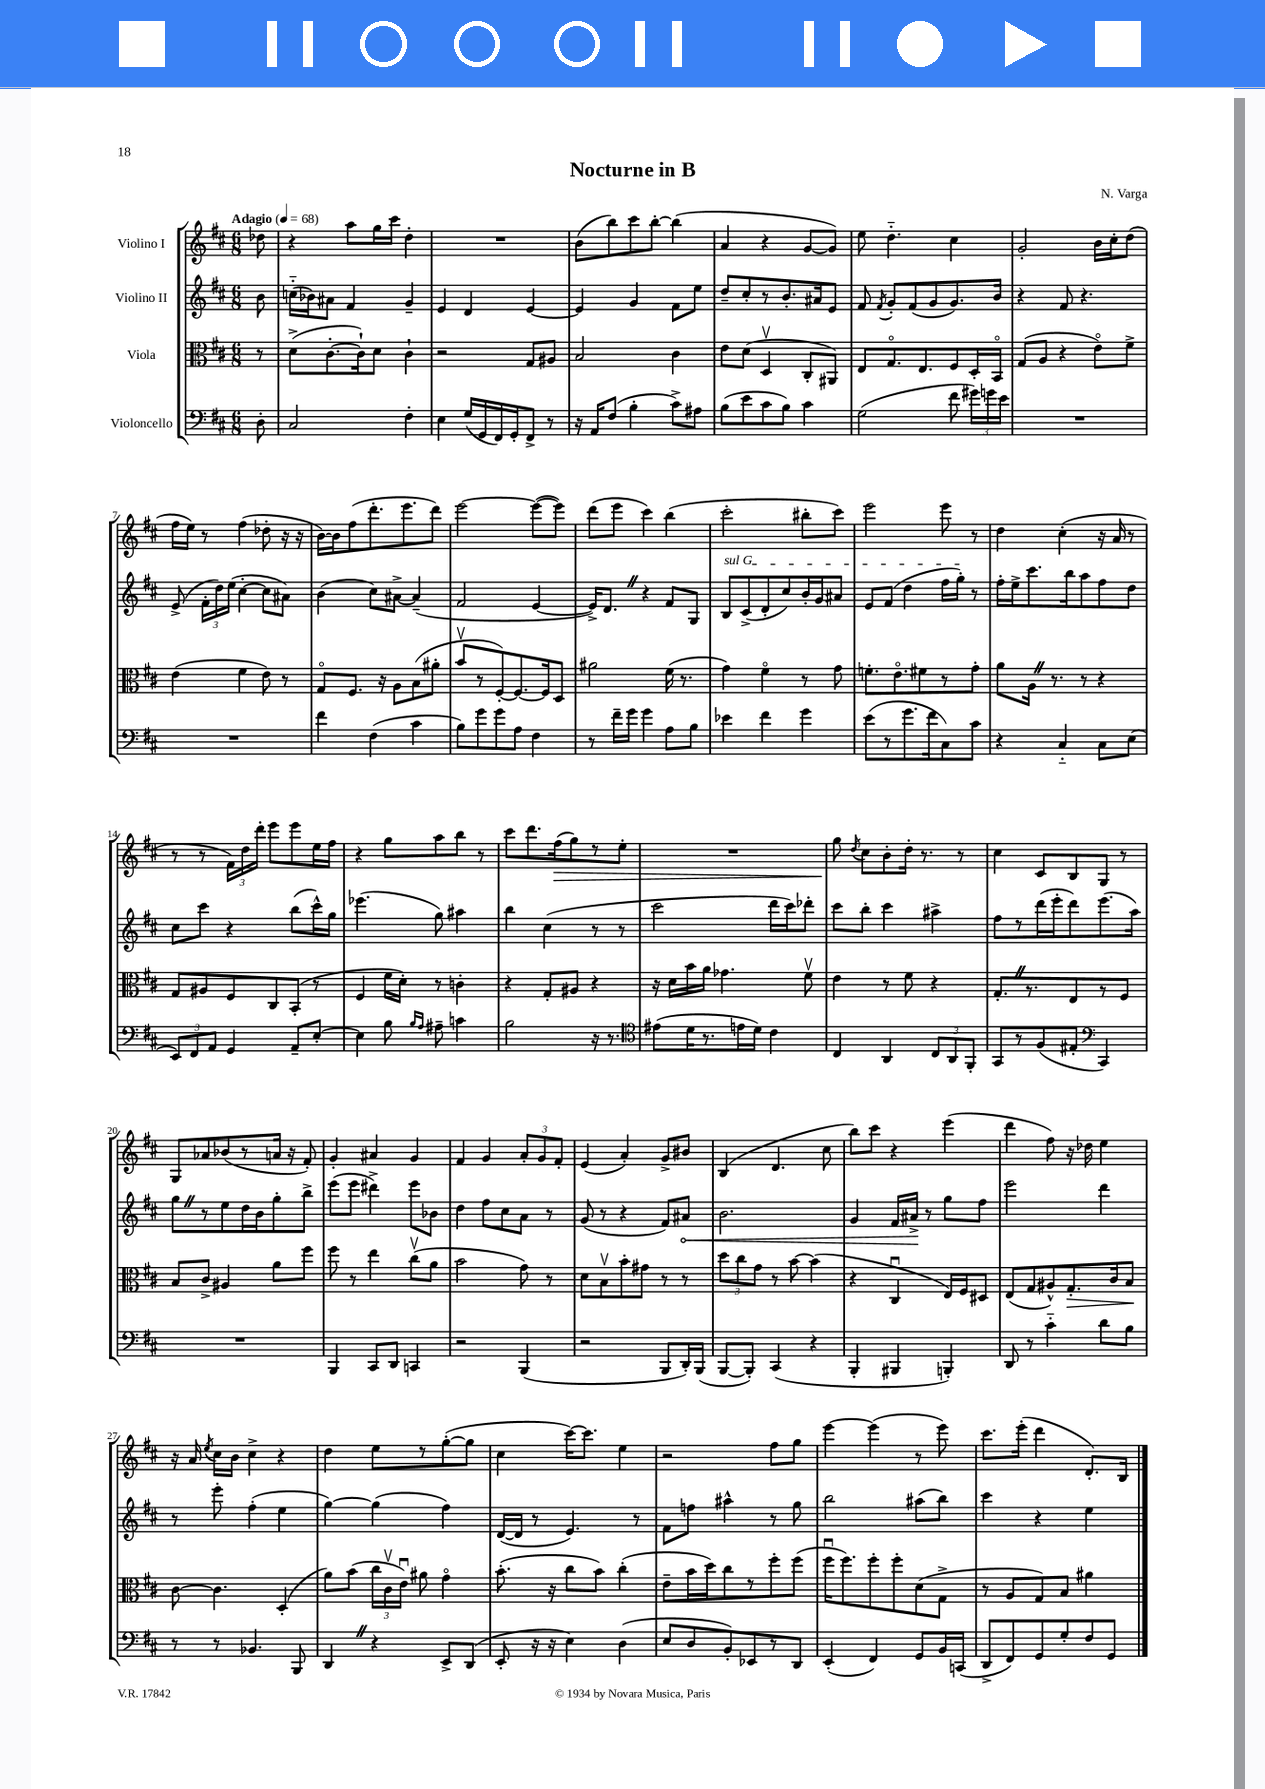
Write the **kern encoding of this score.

**kern	**kern	**kern	**kern
*staff4	*staff3	*staff2	*staff1
*clefF4	*clefC3	*clefG2	*clefG2
*k[f#c#]	*k[f#c#]	*k[f#c#]	*k[f#c#]
*M6/8	*M6/8	*M6/8	*M6/8
*MM68	*MM68	*MM68	*MM68
8D'\	8r	8b\	8dd-\
=	=	=	=
2C#/	(8d^\L	(16cc'~\LL	4r
.	.	16b-\J)	.
.	[8.c#'\	8a#\J	.
.	.	4f#/	8aa\L
.	16c#`\]k)	.	.
.	8d\J	.	16gg\L
.	.	.	16ccc#\JJ
4F#'\	4c#`\	4g~/	4dd'\
=	=	=	=
4E\	2r	4e/	2.r
(16G/LL	.	4d/	.
16GG/	.	.	.
16FF#/)	.	.	.
16GG'/J	.	.	.
8FF#^/J	8G/L	[4e/	.
8r	8A#/J	.	.
=	=	=	=
16r	2B/	4e/]	(8b\L
16AA/LK	.	.	.
(8F#/J	.	.	8bb\)
4B'\	.	4g/	8ccc#\
.	.	.	[8bb'\J
8c#^\L)	4c#\	8f#\L	(4bb\]
8A#\J	.	8ee\J	.
=	=	=	=
(8B\L	8e\L	8dd~/L	4a/
8e\	(8d\J	8cc#'/	.
8c#\	4Dv/	8r	4r
8B\J)	.	8.b'/	.
4c#\	8C#'/L	.	[8g/L
.	.	16a#/k	.
.	8AA#/J)	8e/J	8g/]J)
=	=	=	=
(2G\	8E/L	8f#/	8ee\
.	.	8qf#/	.
.	8.Go/	8g'/L	4.dd'~\
.	.	(8f#/	.
.	8.E/	.	.
.	.	8g/	.
8f#\	8F#/	8.g/)	4cc#\
24g#\LL)	16D'/L	.	.
24g\	.	.	.
.	16BBo/JJ	16b/Jk	.
24e\JJ	.	.	.
=	=	=	=
2.r	(8G/L	4r	2g'/
.	8A/J	.	.
.	4r	8f#/	.
.	.	4.r	.
.	8eo\L)	.	16b\LL
.	.	.	16cc#'\J
.	8f#^\J	.	(8dd\J
=	=	=	=
2.r	(4e\	(8e^/	16ff#\LL
.	.	.	16ee\JJ)
.	.	24f#'\LL	8r
.	.	24dd\)	.
.	.	(24ee\JJ	.
.	4f#\	[4cc#'\	(4ff#\
.	8e\)	8cc#\]L	8dd-'\
.	8r	8a#\J)	16r
.	.	.	16r
=	=	=	=
4f#\	8Go/L	(4b\	[16b\LL)
.	.	.	16b\]J
.	8.F#/J	.	(8ff#\
(4F#\	.	8cc#\L)	8.ddd'\
.	16r	.	.
.	8A\L	[8a#^\J	.
.	.	.	8.eee\
4c#\	(8B\	(4a#~/]	.
.	8a#'\J	.	8ddd\J)
=	=	=	=
8B\L)	8bv/L	2f#/	[2eee\
8g\	8r	.	.
8g\	[8F#'/)	.	.
8A\J	8.F#/_	.	.
4F#\	.	[4e/	(8eee\_L
.	16F#/]k	.	.
.	8D/J	.	8eee\]J)
=	=	=	=
8r	2a#\	16e^/]LK)	(8ddd\L
.	.	8.d/J	.
16f#~\LL	.	.	8eee\J
16g\JJ	.	.	.
4g\	.	4r	4ccc#\)
8A\L	(16f#\	8f#/L	(4bb\
.	8.r	.	.
8B\J	.	8G/J	.
=	=	=	=
4e-\	4g\)	8B/L	2ccc#'\
.	.	(8c#^/	.
4f#\	4f#o\	8d'/	.
.	.	8cc#/)	.
4g\	8r	16b'/L	8bb#'\L
.	.	16g/J	.
.	8g\	8a#/J	8ccc#\J)
=	=	=	=
(8e\L	8.f'\L	8e/L	2eee\
8r	.	(8f#/J	.
.	8.eo\	.	.
8.g\	.	4dd\	.
.	8f#\	.	.
16f#\k	.	.	.
8C#\)	8r	16ff#\LL	8eee\
.	.	16gg'\JJ)	.
8c#\J	8g'\J	8r	8r
=	=	=	=
4r	8a\L	16ff#'\LL	4dd\
.	.	16ee^\J	.
.	16A\Jk	8.ccc#\	.
.	8.r	.	.
4C#'~/	.	.	(4cc#'\
.	.	16bb\k	.
.	8r	8aa\	.
8C#\L	4r	8ff#\	16r
.	.	.	16a/
(8E\J	.	8dd\J	8r
=	=	=	=
12EE/L)	8G/L	8cc#\L	8r
12FF#/	.	.	.
.	8A#/	8ccc#\J	8r
12AA/J	.	.	.
4GG/	8F#/	4r	24f#\LL)
.	.	.	24dd\
.	.	.	24ddd'\JJ
.	8C#/	.	8eee\L
8AA~/L	(8BB'/J	(8bb\L	8eee\
[8E'/J	8r	16ccc#^^\L)	16ee\L
.	.	16gg\JJ	16ff#\JJ
=	=	=	=
4E\]	4F#/	(4.eee-\	4r
8B\	16f#\LL	.	8gg\L
.	16d'\JJ)	.	.
16qqB/LL	.	.	.
16qqA/JJ	.	.	.
8A#~\	8r	8gg\)	8aa\
4c\	4c'\	4aa#\	8bb\J
.	.	.	8r
=	=	=	=
2B\	4r	4bb\	8ccc#\L
.	.	.	8.ddd\
.	8G'/L	(4cc#\	.
.	.	.	(16ff#\k
.	8A#/J	.	8gg\)
16r	4r	8r	8r
8.r	.	.	.
.	.	8r	8ee'\J
=	=	=	=
*clefC4	*	*	*
(8e#\L	16r	2ccc#\	2.r
.	16d\LL	.	.
16d\K	16b\	.	.
8.r	16a\JJ	.	.
.	4.g-\	.	.
16e\L	.	.	.
16d\JJ)	.	.	.
4c#\	.	16ddd\LL	.
.	.	16ccc#\J)	.
.	8f#v\	8ddd-'\J	.
=	=	=	=
4C#/	4e\	8ccc#\L	8gg\
.	.	.	8qdd/
.	.	8bb'\J	8cc#\L
4AA/	8r	4ccc#\	8b'\
.	8f#\	.	16dd'\Jk
.	.	.	8.r
12C#/L	4r	4aa#^\	.
12AA/	.	.	.
.	.	.	8r
12FF#'/J	.	.	.
=	=	=	=
8GG/L	8.G'/L	8ff#\L	4cc#\
8r	.	8r	.
.	8.r	.	.
(8F#/	.	(16ddd\L	8c#/L
.	.	16eee'\J	.
8E#'/J	8E/	8ddd\)	8B/
*clefF4	*	*	*
4CC#/)	8r	(8.eee\	8G/J
.	8F#/J	.	8r
.	.	16aa\Jk)	.
=	=	=	=
2.r	8B/L	8gg\L	8G/L
.	8c#^/J	8r	8a-/
.	4A#/	8ee\	(8b-/
.	.	16dd\L	8r
.	.	16b\J	.
.	8a\L	8gg'\	16a/Jk
.	.	.	16r
.	8ff#\J	8bb^\J	8f#'/)
=	=	=	=
4BBB/	8ff#\	(8eee\L	4g'/
.	8r	8eee\J	.
8CC#/L	4ee\	4ddd#^\)	4a#/
8DD/J	.	.	.
4CC/	(8cc#v\L	8eee\L	4g/
.	8a\J	8b-\J	.
=	=	=	=
2r	2b\	4dd\	4f#/
.	.	8ff#\L	4g/
.	.	8cc#\	.
(4BBB/	8g\)	8a\J	12a'/L
.	.	.	12g/
.	8r	8r	.
.	.	.	12f#'/J
=	=	=	=
2r	8d\L	(8g/	(4e/
.	8Bv\	8r	.
.	8b'\	4r	4a'/)
.	8g#\J	.	.
8BBB/L	8r	8f#/L)	8g^/L
16DD'/L)	8r	8a#/J	8b#/J
(16BBB/JJ	.	.	.
=	=	=	=
[8BBB/L	12dd\L	2.b\	(4B/
.	12cc#\	.	.
8BBB'/]J)	.	.	.
.	12g\J	.	.
(4CC#/	8r	.	4.d/
.	[8b\	.	.
4r	(4b\]	.	.
.	.	.	8cc#\
=	=	=	=
4BBB'/	4r	4g/	8bb\L)
.	.	.	8ccc#\J
4BBB#/	4C#u/	16f#/LL	4r
.	.	16a#^/JJ	.
.	.	8r	.
4BBB'/)	16E/LL)	8gg\L	(4eee\
.	16F#/J	.	.
.	8D#/J	8ff#\J	.
=	=	=	=
8DD/	(8E/L	2eee\	4ddd\
8r	8G/	.	.
4c#'~\	8A#^^/)	.	8ff#\)
.	8.G'/	.	16r
.	.	.	16dd-\
8d\L	.	4ddd\	4ee\
.	16c#/k	.	.
8B\J	8B/J	.	.
=	=	=	=
8r	[8c#\	8r	16r
.	.	.	16a/
.	.	.	8qee/
8r	4.c#\]	8eee'\	16cc#\LL
.	.	.	16b\JJ
4.BB-/	.	(4ff#'\	4cc#^\
.	(4D'/	4ee\	4r
8BBB/	.	.	.
=	=	=	=
4DD/	8a\L)	[4gg\)	4dd\
.	(8b\J	.	.
4r	24cc#\LL	(4gg\]	8ee\L
.	24c#v\	.	.
.	24eu\JJ)	.	.
.	8a#\	.	8r
8EE^/L	4go\	4ff#\)	([8gg'\
(8DD/J	.	.	8gg\]J
=	=	=	=
8EE'/	(8.b'\	([16d/LL	4cc#\
.	.	16d/]JJ	.
16r	.	8r	.
16r	16r	.	.
4E\)	8cc#\L	4.e/)	[16ccc#\LK)
.	.	.	8.ccc#\]J
.	8b\J)	.	.
(4D\	(4cc#'\	.	4ee\
.	.	8r	.
=	=	=	=
8E/L	8e~\L	8f#\L	2r
8D/	16b\L	8ff\J	.
.	16dd\J)	.	.
8BB'/)	8cc#\	4aa#^^\	.
8EE-/	8r	.	.
8r	8ff#'\	8r	8ff#\L
8DD/J	(8ff#\J	8gg\	8gg\J
=	=	=	=
(4EE'/	16ff#u\LK	2bb\	[4eee\
.	8.ff#\)	.	.
4FF#/)	8ff#'\	.	(4eee\]
.	8ff#'\	.	.
8GG/L	(8d\	(8aa#\L	8r
16BB/L	8G^\J	8bb\J)	8eee\)
(16CC/JJ	.	.	.
=	=	=	=
8DD^/L	8r	4ccc#\	8.ccc#\L
8FF#/)	8A/L	.	.
.	.	.	(16eee'\Jk
8GG/	8G/)	4r	4ddd\
8G'/	8B/J	.	.
8F#/	4a#\	4ee\	8.d'/L)
8GG/J	.	.	.
.	.	.	16B/Jk
==	==	==	==
*-	*-	*-	*-
